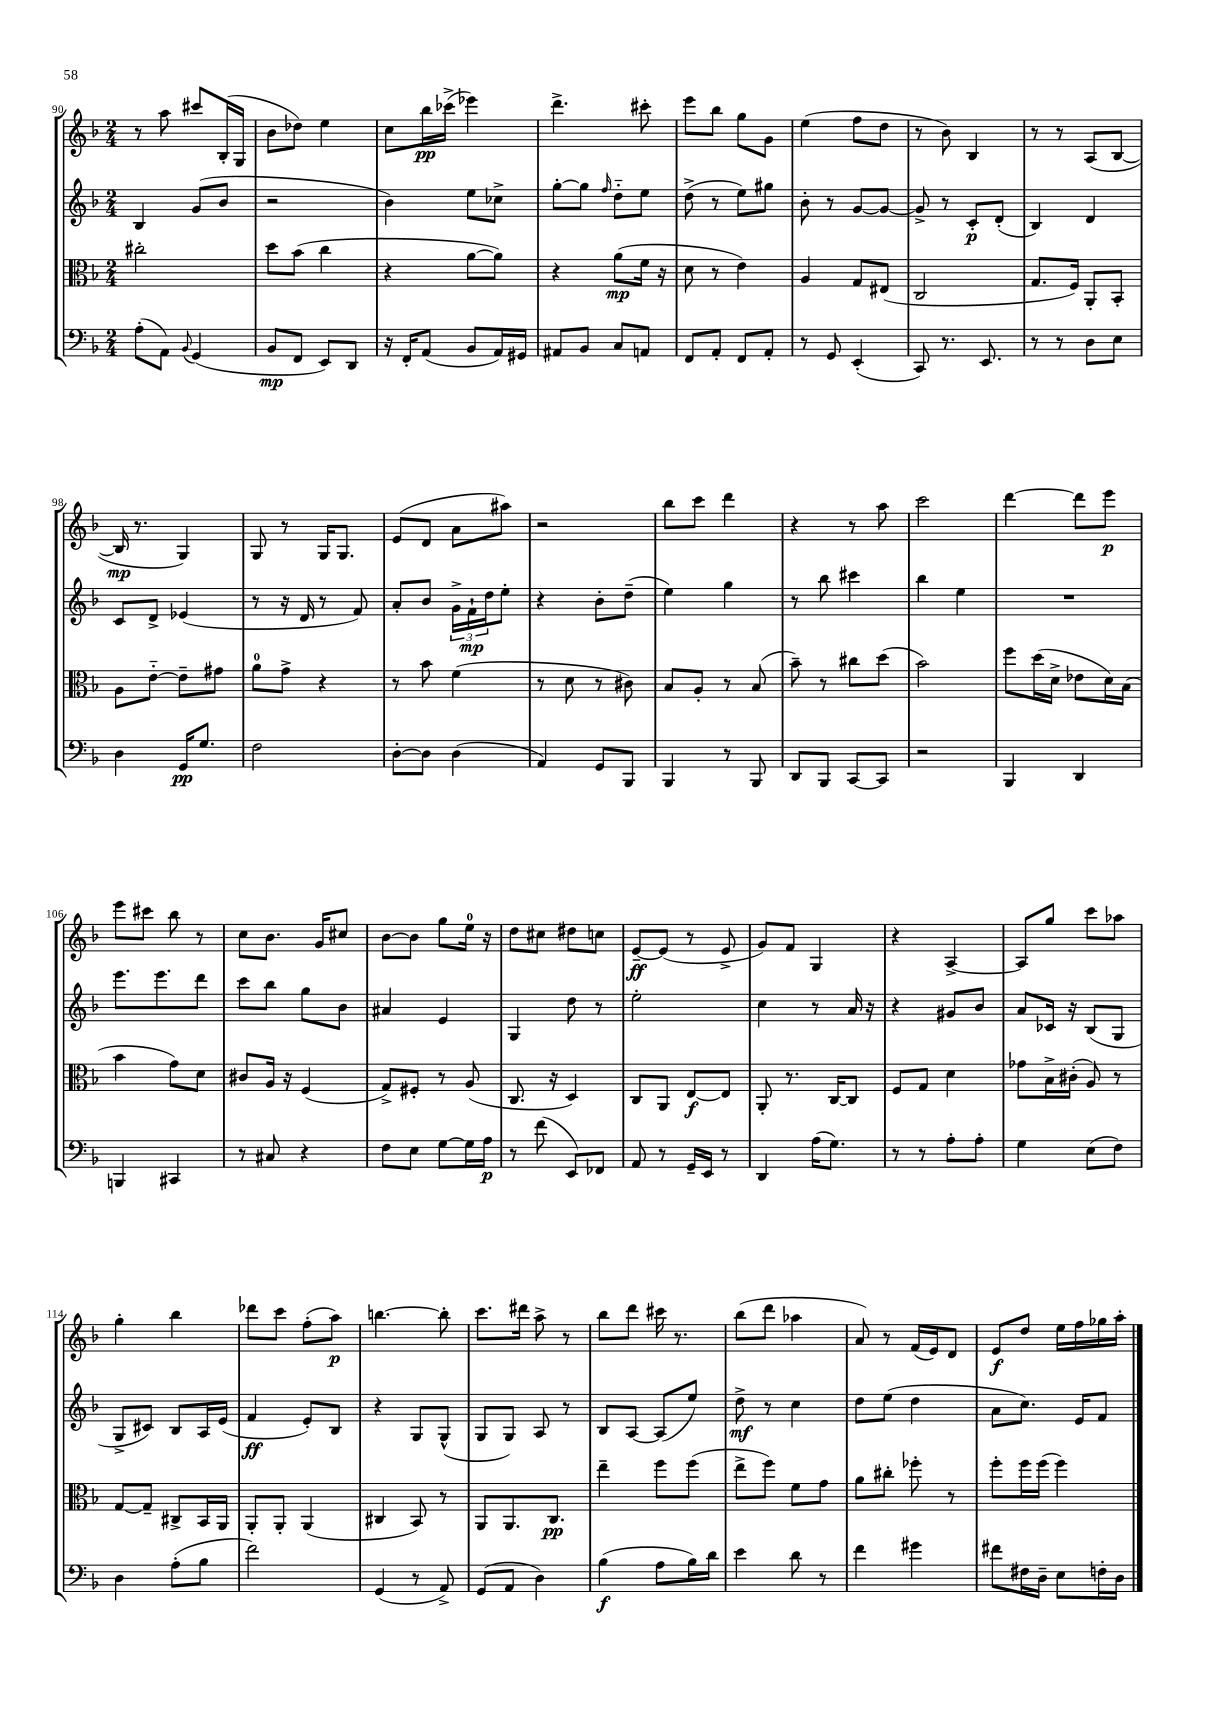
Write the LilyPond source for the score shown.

<<
\new StaffGroup <<
\new Staff = "s0" {
    \clef treble \key f \major \numericTimeSignature \time 2/4
    r8 a''8 cis'''8 bes16-.( g16 |
    bes'8 des''8) e''4 |
    c''8 bes''16\pp ces'''16->( ees'''4) |
    d'''4.-> cis'''8-. |
    e'''8 bes''8 g''8 g'8 |
    e''4( f''8 d''8 |
    r8 bes'8) bes4 |
    r8 r8 a8( bes8~ |
    bes16\mp r8. g4) |
    g8 r8 g16 g8. |
    e'8( d'8 a'8 ais''8) |
    r2 |
    bes''8 c'''8 d'''4 |
    r4 r8 a''8 |
    c'''2 |
    d'''4~ d'''8 e'''8\p |
    e'''8 cis'''8 bes''8 r8 |
    c''8 bes'8. g'16 cis''8 |
    bes'8~ bes'8 g''8 e''16-0 r16 |
    d''8 cis''8 dis''8 c''8 |
    e'8~--\ff e'8( r8 e'8-> |
    g'8) f'8 g4 |
    r4 a4~-> |
    a8 g''8 c'''8 aes''8 |
    g''4-. bes''4 |
    des'''8 c'''8 f''8-.( a''8\p) |
    b''4.~ b''8-. |
    c'''8. dis'''16 a''8-> r8 |
    bes''8 d'''8 cis'''16 r8. |
    bes''8( d'''8 aes''4 |
    a'8) r8 f'16( e'16) d'8 |
    e'8\f d''8 e''16 f''16 ges''16 a''16-. \bar "|." |
}
\new Staff = "s1" {
    \clef treble \key f \major \numericTimeSignature \time 2/4
    bes4 g'8( bes'8 |
    r2 |
    bes'4) e''8 ces''8-> |
    g''8~-. g''8 \grace { f''16 } d''8-_ e''8 |
    d''8->( r8 e''8) gis''8 |
    bes'8-. r8 g'8~ g'8~ |
    g'8-> r8 c'8-.\p d'8-.( |
    bes4) d'4 |
    c'8 d'8-> ees'4( |
    r8 r16 d'16 r8 f'8) |
    a'8-. bes'8 \tuplet 3/2 { g'16-> f'16-!\mp d''16 } e''8-. |
    r4 bes'8-. d''8--( |
    e''4) g''4 |
    r8 bes''8 cis'''4 |
    bes''4 e''4 |
    R2 |
    e'''8. e'''8. d'''8 |
    c'''8 bes''8 g''8 bes'8 |
    ais'4 e'4 |
    g4 d''8 r8 |
    e''2-. |
    c''4 r8 a'16 r16 |
    r4 gis'8 bes'8 |
    a'8 ces'16 r16 bes8( g8 |
    g8-> cis'8) bes8 a16 e'16( |
    f'4\ff e'8-.) bes8 |
    r4 g8 g8-^( |
    g8 g8) a8 r8 |
    bes8 a8~ a8( e''8) |
    d''8->\mf r8 c''4 |
    d''8 e''8( d''4 |
    a'8 c''8.) e'16 f'8 \bar "|." |
}
\new Staff = "s2" {
    \clef alto \key f \major \numericTimeSignature \time 2/4
    cis''2-. |
    d''8 bes'8( c''4 |
    r4 a'8~ a'8) |
    r4 a'8\mp( f'16 r16 |
    d'8 r8 e'4) |
    a4 g8 eis8( |
    c2 |
    g8. f16) a,8-. bes,8-. |
    a8 e'8~-_ e'8-- gis'8 |
    a'8-0 g'8-> r4 |
    r8 bes'8 f'4( |
    r8 d'8 r8 cis'8) |
    bes8 a8-. r8 bes8( |
    bes'8--) r8 cis''8 d''8( |
    bes'2) |
    f''8 d''16( d'16-> ees'8 d'16) bes16( |
    bes'4 g'8) d'8 |
    cis'8 a16 r16 f4( |
    g8->) fis8-. r8 a8( |
    c8. r16 d4) |
    c8 a,8 e8~\f e8 |
    a,8-. r8. c16~ c8 |
    f8 g8 d'4 |
    ges'8 bes16-> cis'16-.( a8) r8 |
    g8~ g8-- cis8-> bes,16 a,16 |
    a,8-. a,8-. a,4( |
    cis4 bes,8) r8 |
    a,8 a,8. c8.\pp |
    e''4-- f''8 f''8( |
    e''8-> f''8) f'8 g'8 |
    a'8 cis''8-. fes''8-. r8 |
    f''8-. f''16 f''16( f''4) \bar "|." |
}
\new Staff = "s3" {
    \clef bass \key f \major \numericTimeSignature \time 2/4
    a8-.( a,8) \appoggiatura { bes,8 } g,4( |
    bes,8\mp f,8 e,8) d,8 |
    r16 f,16-. a,8( bes,8 a,16) gis,16 |
    ais,8 bes,8 c8 a,8 |
    f,8 a,8-. f,8 a,8-. |
    r8 g,8 e,4-.( |
    c,8) r8. e,8. |
    r8 r8 d8 e8 |
    d4 g,16\pp g8. |
    f2 |
    d8~-. d8 d4( |
    a,4) g,8 bes,,8 |
    bes,,4 r8 bes,,8 |
    d,8 bes,,8 c,8~ c,8 |
    r2 |
    bes,,4 d,4 |
    b,,4 cis,4 |
    r8 cis8 r4 |
    f8 e8 g8~ g16 a16\p |
    r8 f'8( e,8) fes,8 |
    a,8 r8 g,16-- e,16 r8 |
    d,4 a16( g8.) |
    r8 r8 a8-. a8-. |
    g4 e8( f8) |
    d4 a8-.( bes8 |
    f'2) |
    g,4( r8 a,8->) |
    g,8( a,8 d4) |
    bes4\f( a8 bes16) d'16 |
    e'4 d'8 r8 |
    f'4 gis'4 |
    fis'8 fis16 d16-- e8 f16-. d16 \bar "|." |
}
>>
>>
\layout { \context { \Score currentBarNumber = #90 } }
